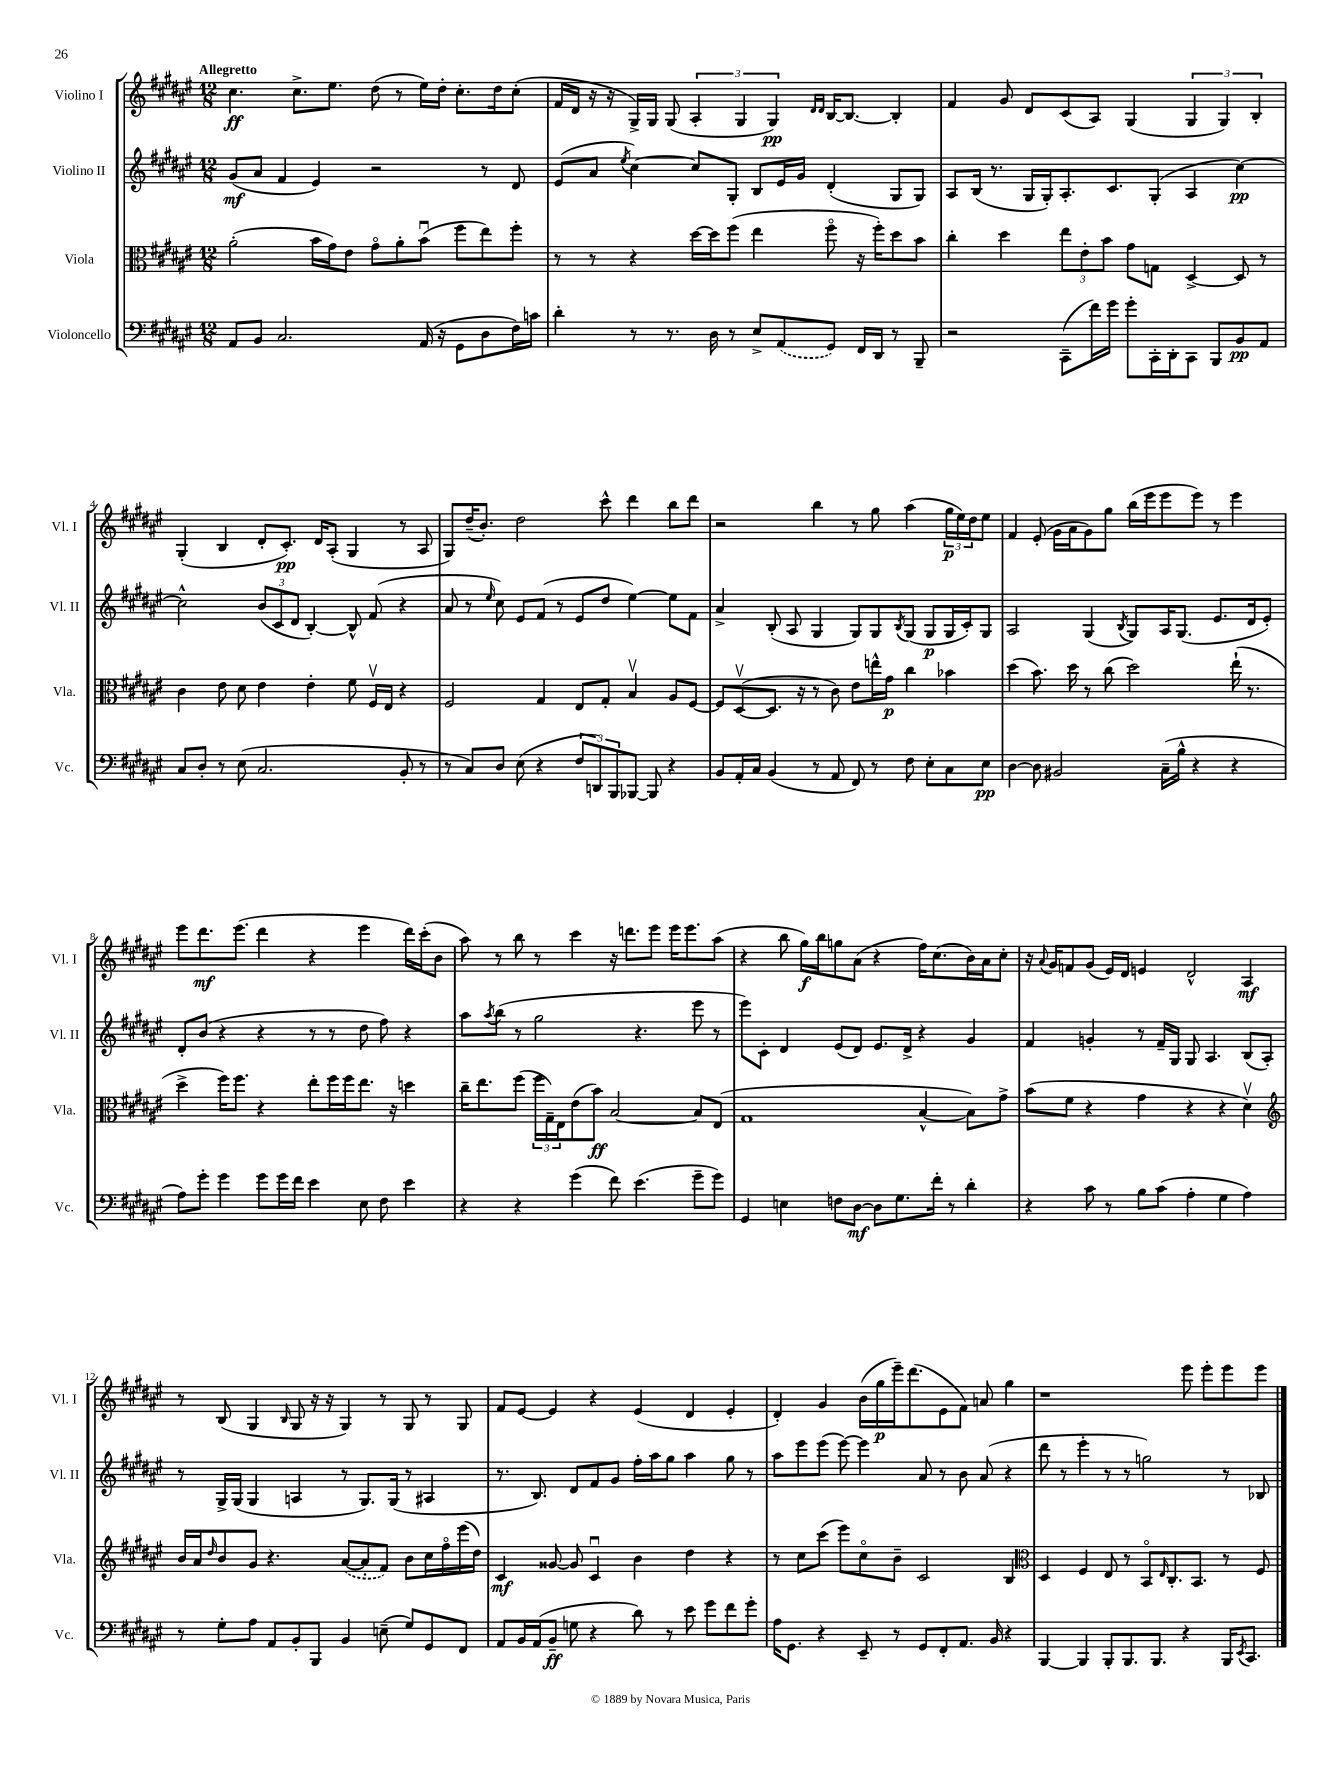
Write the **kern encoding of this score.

**kern	**kern	**kern	**kern
*staff4	*staff3	*staff2	*staff1
*clefF4	*clefC3	*clefG2	*clefG2
*k[f#c#g#d#a#e#]	*k[f#c#g#d#a#e#]	*k[f#c#g#d#a#e#]	*k[f#c#g#d#a#e#]
*M12/8	*M12/8	*M12/8	*M12/8
8AA#/L	(2a#'\	(8g#/L	4.cc#\
8BB/J	.	8a#/J	.
2.C#/	.	4f#/	.
.	.	.	8.cc#^\L
.	16b\LL	4e#/)	.
.	16g#\J)	.	8.ee#\J
.	8e#\J	.	.
.	8g#o\L	2r	(8dd#\
.	8a#'\	.	8r
(16AA#/	(8bu\J	.	16ee#\LL)
16r	.	.	16dd#'\JJ
8GG#\L	8ff#\L	.	8.cc#'\L
8D#\	8ee#\)	8r	.
.	.	.	16dd#\k
16F#\L)	8ff#'\J	8d#/	(8cc#'\J
16c\JJ	.	.	.
=	=	=	=
4d#'\	8r	(8e#/L	16f#/LL
.	.	.	16d#/JJ
.	8r	8a#/J	16r
.	.	.	16r
.	.	8qee#/	.
8r	4r	[4cc#\)	16G#^/LL)
.	.	.	16G#/JJ
8.r	.	.	(8G#/
.	[16dd#\LL	8cc#/]L	6A#'/
16D#\	16dd#\]J	.	.
8r	(8ff#\J	8G#'/J	.
.	.	.	6G#/
8E#^/L	4ee#\	8B/L	.
.	.	.	6G#/)
(8AA#/	.	16e#/L	.
.	.	16g#/JJ	.
.	.	.	16qqd#/LL
.	.	.	16qqd#/JJ
8GG#/J)	8ff#o\	(4d#'/	[16B/LK
.	.	.	8.B/_J
16FF#/LL	16r	.	.
16DD#/JJ	16ff#'\LK)	.	.
8r	8dd#\	8G#/L	4B'/]
8BBB~/	8b\J	8G#/J)	.
=	=	=	=
2r	4cc#'\	8A#/L	4f#/
.	.	(16B/Jk	.
.	.	8.r	.
.	4dd#\	.	8g#/
.	.	16G#/LL	8d#/L
.	.	16G#'/J)	.
(8CC#~\L	12ee#\L	8.A#'/	(8c#/
.	12e#'\	.	.
16f#\L)	.	.	8A#/J)
.	12b\J	.	.
16g#\JJ	.	8.c#/	.
8g#'\L	8g#\L	.	(4G#/
16CC#'\L	8G\J	(8G#'/J	.
16DD#'\J	.	.	.
8CC#\J	[4D#^/	4A#/	6G#/
8BBB/L	.	.	.
.	.	.	6G#/)
8BB/	8D#/]	[4cc#\)	.
.	.	.	6B'/
8AA#/J	8r	.	.
=	=	=	=
8C#/L	4c#\	2cc#^^\]	(4G#'/
8D#'/J	.	.	.
8r	8e#\	.	4B/
(8E#\	8d#\	.	.
2.C#/	4e#\	(12b/L	8d#'/L
.	.	12c#/	.
.	.	.	8.c#'/J)
.	.	12d#/J	.
.	4e#'\	[4B'/)	.
.	.	.	16d#/LK
.	.	.	(8A#'/J
.	8f#\	8B^^/]	4G#/
.	16F#v/LL	(8f#/	.
.	16E#/JJ	.	.
8BB'/	4r	4r	8r
8r	.	.	8A#/
=	=	=	=
8r	2F#/	8a#/	8G#/L)
8C#/L)	.	8r	(16dd#~/K
.	.	.	8.b'/J)
.	.	16qqee#/	.
8D#/J	.	8cc#\)	.
(8E#\	.	8e#/L	2dd#\
4r	4G#/	(8f#/J	.
.	.	8r	.
12F#/L	8E#/L	8e#/L	.
12DD/)	.	.	.
.	8G#'/J	8dd#/J	8ccc#^^\
12BBB/	.	.	.
[8BBB-/J	4Bv/	[4ee#\)	4ddd#\
8BBB-/]	.	.	.
4r	8A#/L	8ee#\]L	8bb\L
.	[8F#/J	8f#\J	8ddd#\J
=	=	=	=
8BB/L	8F#/]L	4a#^/	2r
16AA#'/L	([8D#v/	.	.
16C#/JJ	.	.	.
(4BB/	8.D#/]J	(8B'/	.
.	.	8A#/	.
.	16r	.	.
8r	8r	4G#/	4bb\
8AA#/	8c#\)	.	.
8FF#/)	8e#\L	8G#/L)	8r
8r	16ee^^\L	8G#/	8gg#\
.	16g#\JJ	.	.
.	.	8qB/	.
8F#\	4cc#\	(8G#/J	(4aa#\
8E#'\L	.	8G#/L	.
8C#\	4b-\	16G#/L	24gg#\LL
.	.	.	24ee#\)
.	.	16c#'/J)	.
.	.	.	24dd#\J
8E#\J	.	8G#/J	8ee#\J
=	=	=	=
[4D#\	(4dd#\	2A#/	4f#/
8D#\]	8.b\)	.	(8e#'/
2BB#/	.	.	16g#\LL
.	16dd#\	.	16a#\J
.	8r	(4G#/	8g#\)
.	(8cc#\	.	8gg#\J
.	.	8qB/	.
.	2dd#\)	8G#/L)	(16bb\LL
.	.	.	16eee#\J
(16C#~\LL	.	16A#/K	8eee#\
16B^^\JJ	.	(8.G#/J	.
4r	.	.	8eee#\J)
.	.	8.e#/L	8r
4r	(16ee#`\	.	4eee#\
.	8.r	16d#/k	.
.	.	8e#'/J)	.
=	=	=	=
8A#\L)	4dd#^\	8d#'/L	8eee#\L
8g#'\J	.	(8b/J	8.ddd#\
4g#\	16ff#\LK)	4r	.
.	8.ff#\J	.	(8.eee#\J
8g#\L	4r	4r	4ddd#\
16g#\L	.	.	.
16f#\JJ	.	.	.
4e#\	8ee#'\L	8r	4r
.	16ff#\L	8r	.
.	16ff#\J	.	.
8E#\	8.ee#\J	8dd#\	4eee#\
8F#\	.	8ff#\)	.
.	16r	.	.
4e#\	4dd\	4r	16ddd#\LL)
.	.	.	(16ccc#'\J
.	.	.	8b\J
=	=	=	=
4r	16cc#~\LK	8aa#\L	8aa#\)
.	8.ee#\	.	.
.	.	8qaa#/	.
.	.	(8bb\J	8r
4r	(8ff#\J	8r	8bb\
.	24ff#\LL	2gg#\	8r
.	24G#~\)	.	.
.	24E#\J	.	.
(4g#\	(8e#\	.	4ccc#\
.	8b\J)	.	.
8f#\)	[2B/	.	16r
.	.	.	8.ddd\L
(4.e#\	.	4.r	.
.	.	.	8eee#\J
.	.	.	16eee#\LK
.	.	.	8.eee#\
8g#~\L	8B/]L	8eee#\	.
8g#\J)	(8E#/J	8r	(8aa#\J
=	=	=	=
4GG#/	1G#	8eee#\L)	4r
.	.	8c#'\J	.
4E\	.	4d#/	8bb\
.	.	.	16gg#\LL)
.	.	.	16bb\J
8F\L	.	(8e#/L	8gg\
[8D#\J	.	8d#/J)	(8a#\J
8D#\]L	.	8.e#/L	4r
8.G#\	.	.	.
.	.	16d#^/Jk	.
.	[4B^^/	4r	16ff#\LK)
16f#'\Jk	.	.	(8.cc#\
8r	.	.	.
4d#'\	8B\]L)	4g#/	16b\L)
.	.	.	16a#\J
.	8g#^\J	.	8cc#'\J
=	=	=	=
4r	(8b\L	4f#/	16r
.	.	.	8qqa#/
.	.	.	16g#/LK
.	8f#\J	.	8f/
8c#\	4r	4g'/	(8g#/J
8r	.	.	16e#/LL)
.	.	.	16d#/JJ
8B\L	4g#\	8r	4e/
(8c#\J	.	16f#~/LL	.
.	.	16G#/JJ	.
4A#'\	4r	8G#/	2d#^^/
.	.	4.A#/	.
4G#\	4r	.	.
4A#\)	4d#v\)	(8B/L	4A#/
.	.	8A#'/J)	.
=	=	=	=
*	*clefG2	*	*
8r	16b/LL	8r	8r
.	16a#/J	.	.
.	16qqdd#/	.	.
8G#'\L	8b/	16G#^/LL	(8B/
.	.	(16G#/JJ	.
8A#\J	8g#/J	4G#/	4G#/
8AA#/L	4.r	.	.
.	.	.	16qqB/
8BB'/	.	4A/	8G#/
8BBB/J	.	.	16r
.	.	.	16r
4BB/	([8a#/L	8r	4G#/)
.	8a#'/]	8.G#/L)	.
(8E~\	8f#/J)	.	8r
.	.	(16G#/Jk	.
8G#/L)	8b\L	8r	8G#/
8GG#/	16cc#\L	4A#/	8r
.	16ff#o\	.	.
8FF#/J	(16eee#\	.	8G#/
.	16dd#\JJ)	.	.
=	=	=	=
8AA#/L	4c#/	8.r	8f#/L
16BB/L	.	.	[8e#/J
(16AA#/J	.	8.B/)	.
8BB~/J	[8g##/	.	4e#/]
8G\	8g##/]	8d#/L	.
4r	4c#u/	8f#/	4r
.	.	8g#/J	.
8d#\)	4b\	16ff#'\LL	(4e#/
.	.	16aa#\J	.
8r	.	8gg#\J	.
8e#\	4dd#\	4aa#\	4d#/
8g#\L	.	.	.
8f#\	4r	8gg#\	4e#'/
8g#'\J	.	8r	.
=	=	=	=
16A#\LK	8r	8aa#\L	4d#'/)
8.GG#\J	.	.	.
.	8cc#\L	8eee#\	.
4r	(8ccc#\J	(8eee#\J	4g#/
.	8eee#\L)	[8eee#\)	.
8EE#~/	8cc#o\	4eee#\]	(16b\LL
.	.	.	16gg#\
8r	8b~\J	.	16eee#~\J)
.	.	.	(8.ddd#\
8GG#/L	2c#/	8a#/	.
8FF#'/	.	8r	8e#\
8.AA#/J	.	8b\	8f#\J)
.	.	(8a#/	8a/
16BB/	.	.	.
4r	4B/	4r	4gg#\
=	=	=	=
*	*clefC3	*	*
[4BBB/	4D#/	8ddd#\	1r
.	.	8r	.
4BBB/]	4F#/	4eee#'\	.
8BBB'/L	8E#/	8r	.
8.BBB/	8r	8r	.
.	8BBo/L	2gg\)	.
8.BBB/J	.	.	.
.	16qqE#/	.	.
.	8.C#'/	.	.
4r	.	.	8eee#\
.	8.BB/J	.	.
.	.	.	8eee#'\L
16BBB/LK	8r	8r	8eee#\
8qEE#/	.	.	.
8.CC#/J	.	.	.
.	8F#/	8B-/	8eee#\J
==	==	==	==
*-	*-	*-	*-
